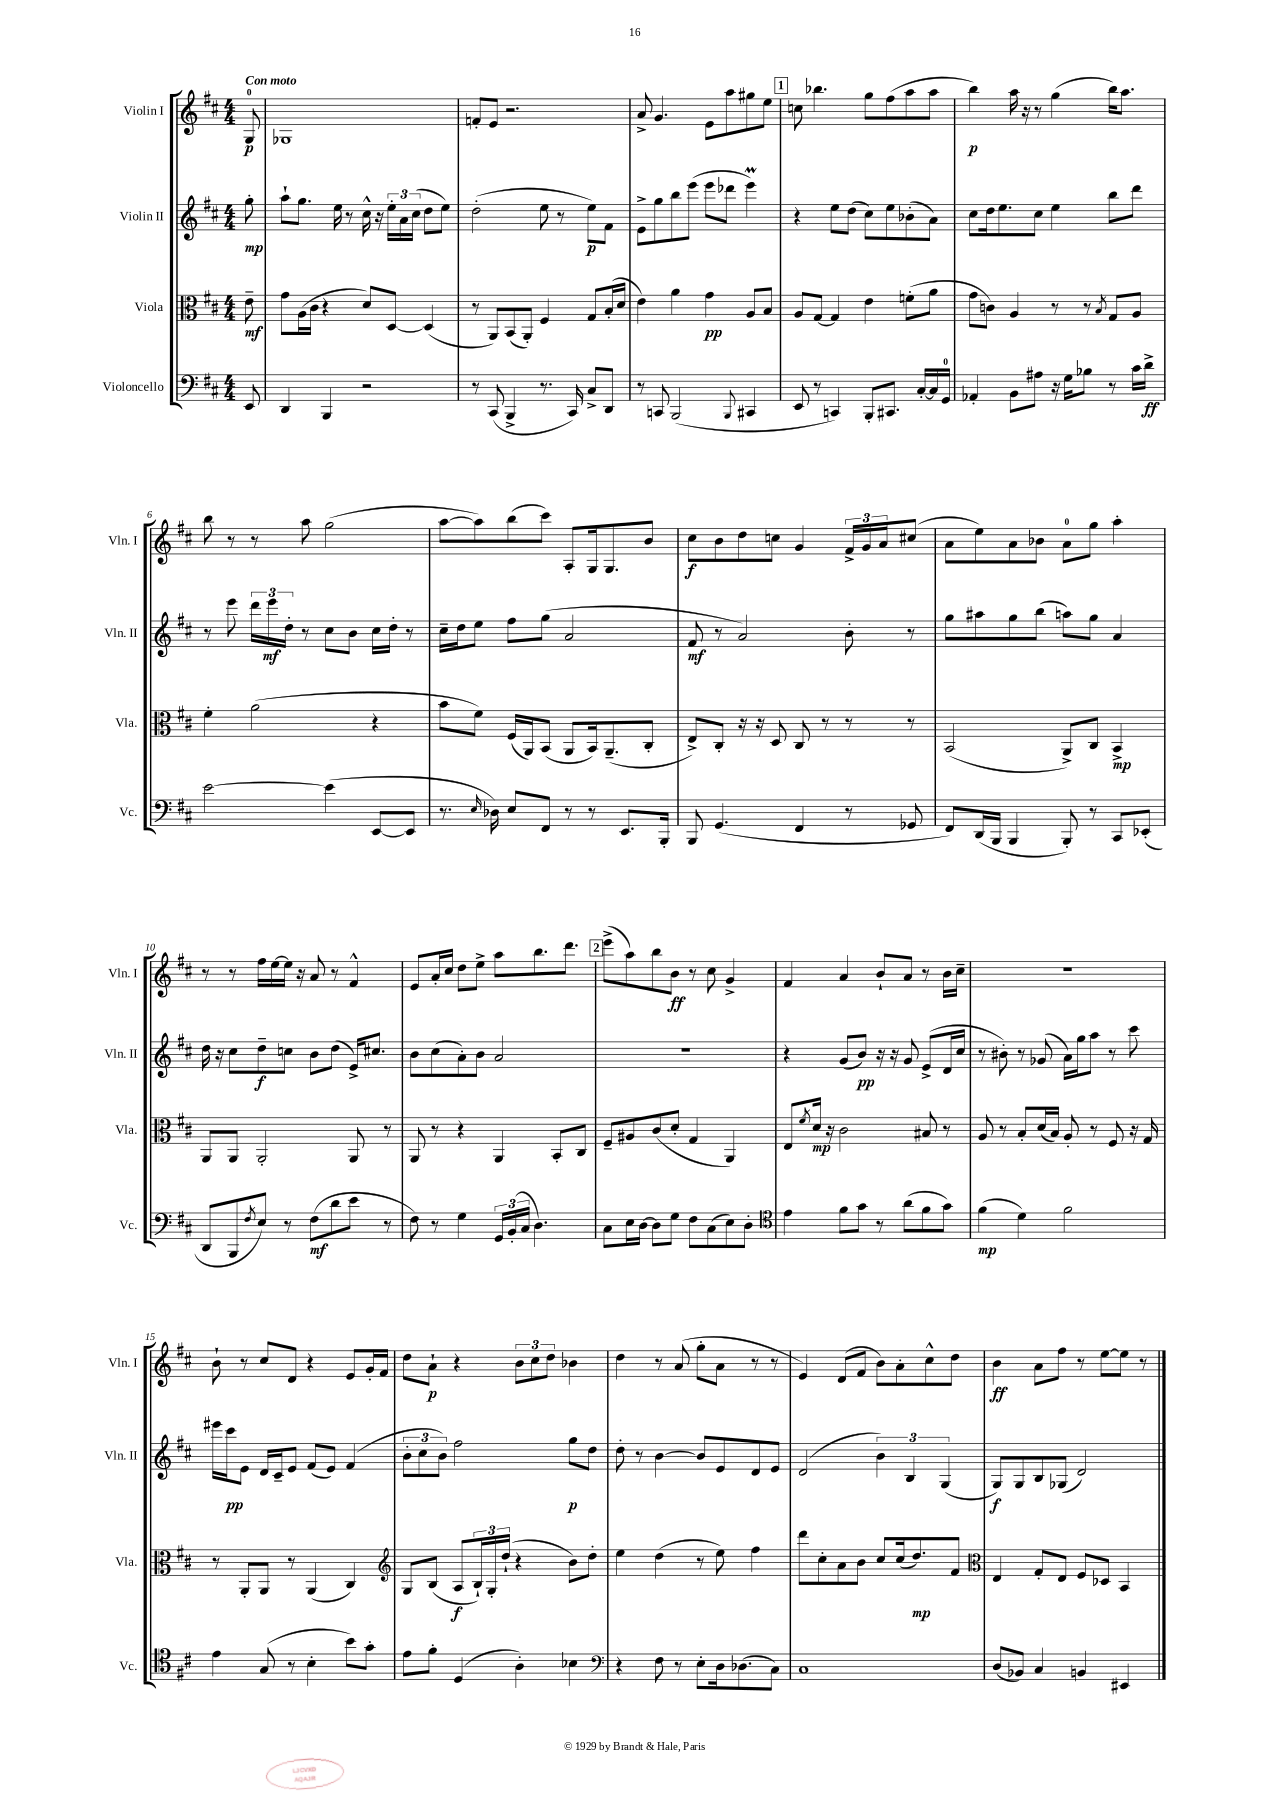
<<
\new StaffGroup <<
\new Staff = "s0" \with { instrumentName = "Violin I" shortInstrumentName = "Vln. I" } {
    \clef treble \key d \major \numericTimeSignature \time 4/4 \partial 8 \tempo "Con moto"
    g8-0\p |
    ges1 |
    f'8-. e'8 r2. |
    a'8-> g'4. e'8 a''8 gis''8 e''8 |
    \mark \markup { \box "1" } c''8 bes''4. g''8 fis''8( a''8 a''8 |
    b''4\p) a''16 r16 r8 g''4( b''16) a''8. |
    b''8 r8 r8 a''8 g''2( |
    a''8~ a''8) b''8( cis'''8) a8-. g16 g8. b'8 |
    cis''8\f b'8 d''8 c''8 g'4 \tuplet 3/2 { fis'16-> g'16 a'16 } cis''8( |
    a'8 e''8) a'8 bes'8 a'8-0 g''8 a''4-. |
    r8 r8 fis''16 e''16~ e''16 r16 a'8 r8 fis'4-^ |
    e'8 a'16-. cis''16 d''8 e''8-> a''8 b''8. d'''8. |
    \mark \markup { \box "2" } e'''8->( a''8) b''8 b'8\ff r8 cis''8 g'4-> |
    fis'4 a'4 b'8-! a'8 r8 b'16 cis''16-- |
    R1 |
    b'8-! r8 cis''8 d'8 r4 e'8 g'16-. fis'16 |
    d''8 a'8-!\p r4 \tuplet 3/2 { b'8 cis''8 d''8 } bes'4 |
    d''4 r8 a'8( g''8-. a'8 r8 r8 |
    e'4) d'8( fis'8 b'8) a'8-. cis''8-^ d''8 |
    b'4\ff a'8 fis''8 r8 e''8~ e''8 r8 \bar "|." |
}
\new Staff = "s1" \with { instrumentName = "Violin II" shortInstrumentName = "Vln. II" } {
    \clef treble \key d \major \numericTimeSignature \time 4/4 \partial 8
    g''8-.\mp |
    a''8-! g''8. e''16 r8 cis''16-^ r16 \tuplet 3/2 { e''16-. a'16 cis''16( } d''8 e''8) |
    d''2-.( e''8 r8 e''8\p) fis'8 |
    e'8-> g''8 b''8 e'''8( e'''8 des'''8 e'''4\prall) |
    \mark \markup { \box "1" } r4 e''8 d''8( cis''8) e''8 bes'8-.( a'8) |
    cis''8 d''16 e''8. cis''8 e''4 b''8 d'''8 |
    r8 e'''8 \tuplet 3/2 { d'''16 e'''16\mf d''16-. } r8 cis''8 b'8 cis''16 d''16-. r8 |
    cis''16-- d''16 e''8 fis''8 g''8( a'2 |
    fis'8\mf r8 a'2) b'8-. r8 |
    g''8 ais''8 g''8 b''8( a''8) g''8 a'4 |
    d''16 r16 cis''8 d''8--\f c''8 b'8 d''8( e'16->) cis''8. |
    b'8 cis''8( a'8-.) b'8 a'2 |
    \mark \markup { \box "2" } R1 |
    r4 g'8( b'8\pp) r16 r16 g'8 e'8->( d'16 cis''16 |
    r8 bis'8-.) r8 ges'8( a'16) g''16 a''8 r8 cis'''8 |
    eis'''16 cis'''16\pp e'8 d'16 cis'16-- e'8 fis'8( e'8) fis'4( |
    \tuplet 3/2 { b'8-. cis''8 b'8) } fis''2 g''8\p d''8 |
    d''8-. r8 b'4~ b'8 e'8 d'8 e'8 |
    d'2( \tuplet 3/2 { b'4) b4 g4( } |
    g8\f) g8 b8 ges8( d'2) \bar "|." |
}
\new Staff = "s2" \with { instrumentName = "Viola" shortInstrumentName = "Vla." } {
    \clef alto \key d \major \numericTimeSignature \time 4/4 \partial 8
    e'8--\mf |
    g'8 a16( cis'16 r4 d'8) d8~ d4( |
    r8 a,8) b,8( a,8-.) fis4 g8 b16-.( d'16 |
    e'4) a'4 g'4\pp a8 b8 |
    \mark \markup { \box "1" } a8 g8~ g4 e'4 f'8-.( a'8 |
    g'8 c'8) a4 r8 r8 \acciaccatura { b8 } g8 a8 |
    fis'4-. a'2( r4 |
    b'8 fis'8) fis16( a,16) b,8( a,8 b,16) a,8.--( cis8-. |
    e8->) cis8-. r16 r16 d8 cis8 r8 r8 r8 |
    b,2( a,8->) cis8 b,4->\mp |
    a,8 a,8 a,2-. a,8 r8 |
    a,8 r8 r4 a,4 b,8-. cis8 |
    \mark \markup { \box "2" } fis8-- ais8 cis'8( d'8-. g4 a,4) |
    e8 \acciaccatura { fis'8 } d'16\mp r16 cis'2 bis8 r8 |
    a8 r8 b8-. d'16( b16) a8-. r8 fis8 r16 g16 |
    r8 a,8-. a,8 r8 a,4( cis4) |
    \clef treble g8 b8( a8\f \tuplet 3/2 { b16-!) g16-. d''16-!( } r4 b'8) d''8-. |
    e''4 d''4( r8 e''8) fis''4 |
    d'''8 cis''8-. a'8 b'8 cis''8 cis''16( d''8.\mp) fis'8 |
    \clef alto e4 g8-. e8 fis8 des8 b,4 \bar "|." |
}
\new Staff = "s3" \with { instrumentName = "Violoncello" shortInstrumentName = "Vc." } {
    \clef bass \key d \major \numericTimeSignature \time 4/4 \partial 8
    e,8 |
    d,4 b,,4 r2 |
    r8 cis,8( b,,4-> r8. cis,16) cis8-> d,8 |
    r8 c,8 b,,2( \appoggiatura { b,,8 } cis,4 |
    \mark \markup { \box "1" } e,8 r8 c,4) b,,8-. cis,8. cis16~-. cis16 g,16-0 |
    aes,4-. b,8 ais8 r16 g16 bes8 r8 cis'16 d'16->\ff |
    e'2~ e'4( e,8~ e,8 |
    r8. \grace { e16 } des16) e8 fis,8 r8 r8 e,8. b,,16-. |
    b,,8 g,4.( fis,4 r8 ges,8 |
    fis,8) d,16( b,,16 b,,4 b,,8-.) r8 cis,8 ees,8-.( |
    d,8 b,,8 \acciaccatura { fis8 } e8) r8 fis8\mf( d'8 e'8 r8 |
    fis8) r8 g4 \tuplet 3/2 { g,16 b,16-.( cis16 } d4.) |
    \mark \markup { \box "2" } cis8 e16 d16~ d8 g8 fis8 cis8( e8) d8-. |
    \clef tenor e'4 fis'8 g'8 r8 a'8( fis'8 g'8) |
    fis'4\mp( d'4) fis'2 |
    e'4 g8( r8 b4-. b'8) g'8-. |
    e'8 fis'8-. d4( a4-.) bes4 |
    \clef bass r4 fis8 r8 e8-. d16 des8.( cis8) |
    cis1 |
    d8( bes,8) cis4 b,4 eis,4 \bar "|." |
}
>>
>>
